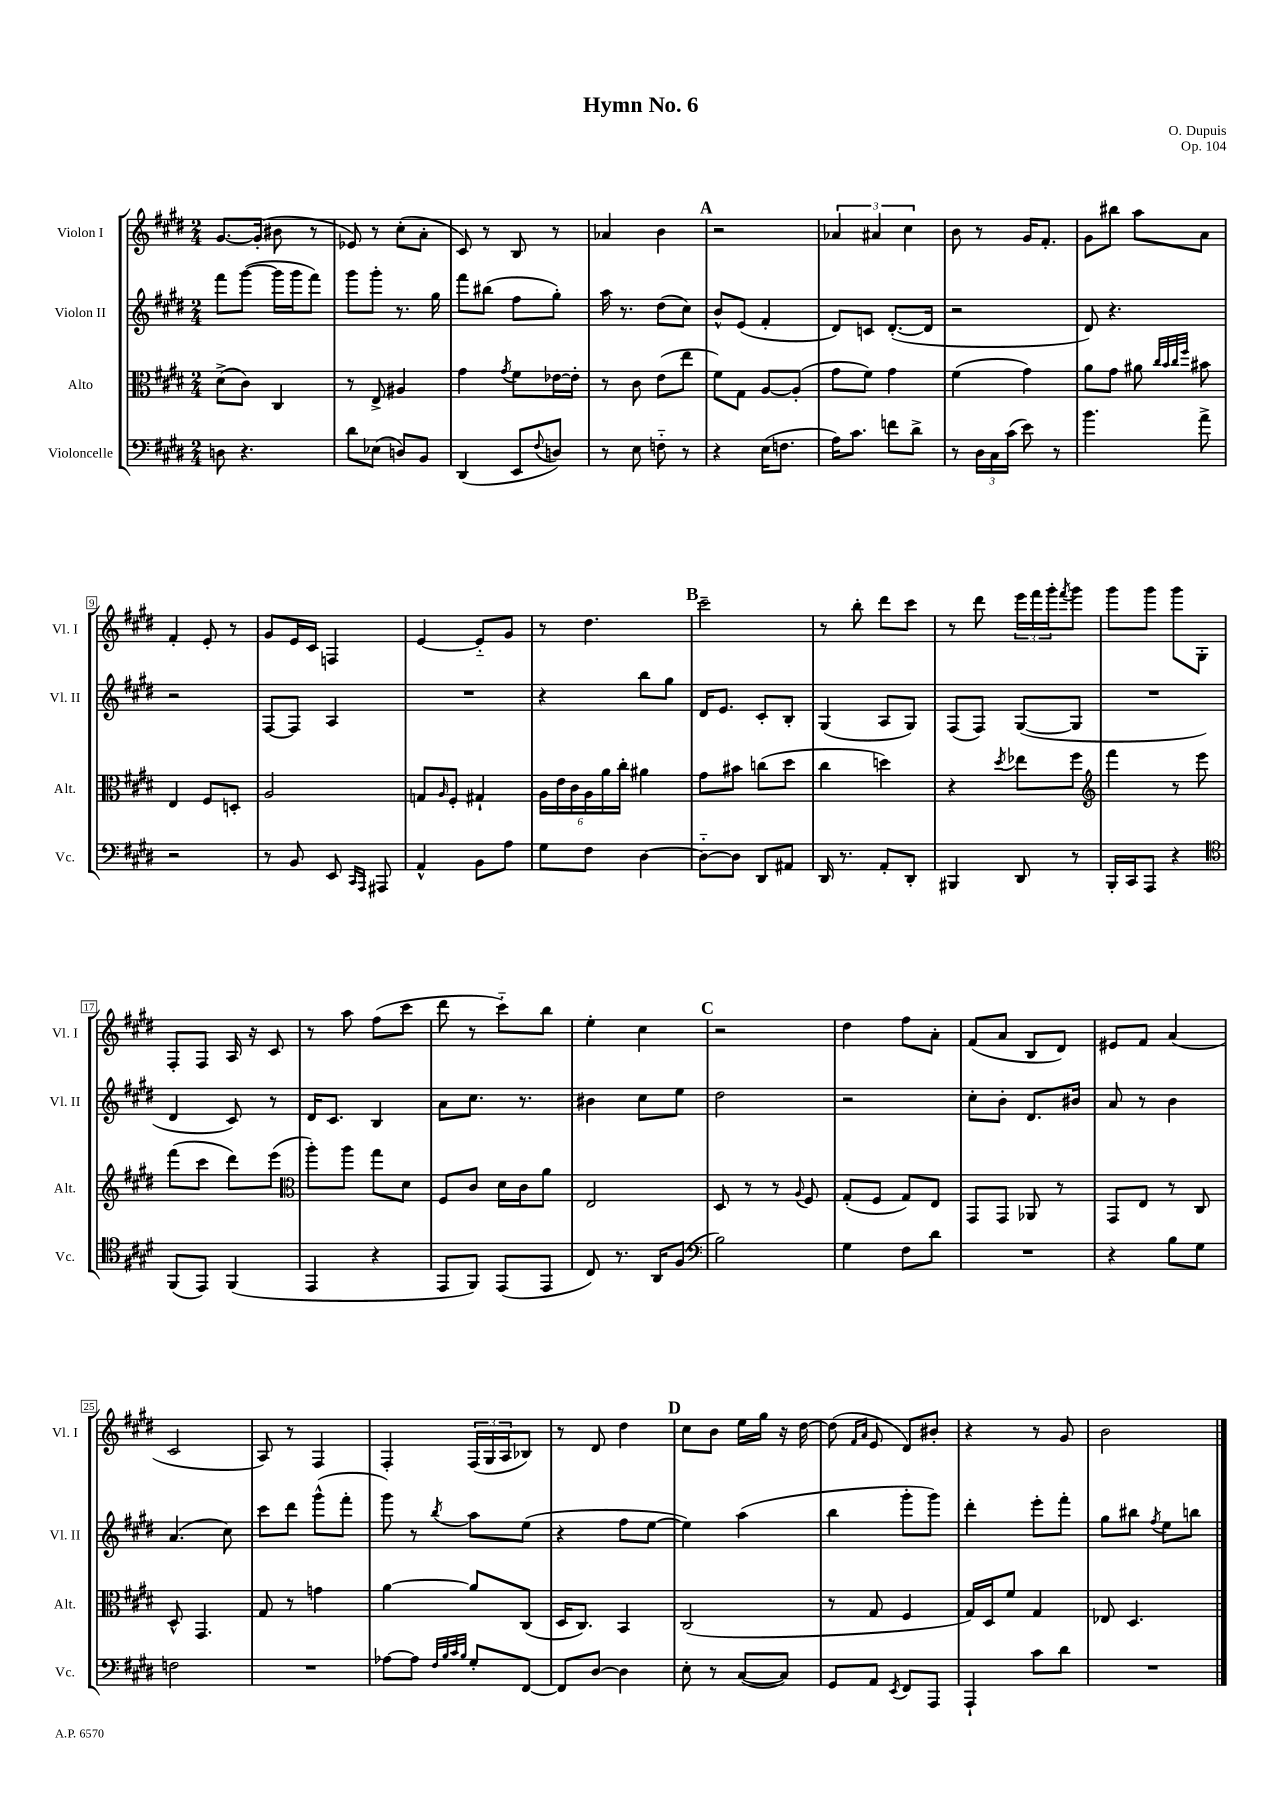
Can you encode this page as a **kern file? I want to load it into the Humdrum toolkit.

**kern	**kern	**kern	**kern
*part4	*part3	*part2	*part1
*staff4	*staff3	*staff2	*staff1
*I"Violoncelle	*I"Alto	*I"Violon II	*I"Violon I
*I'Vc.	*I'Alt.	*I'Vl. II	*I'Vl. I
*clefF4	*clefC3	*clefG2	*clefG2
*k[f#c#g#d#]	*k[f#c#g#d#]	*k[f#c#g#d#]	*k[f#c#g#d#]
*M2/4	*M2/4	*M2/4	*M2/4
=1	=1	=1	=1
8Dn\	(8d#^\L	8fff#\L	[8.g#/L
4.r	8c#\J)	([8ggg#\J	.
.	.	.	(16g#'/Jk]
.	4C#/	16ggg#\LL]	8b#X\
.	.	16ggg#\J	.
.	.	8fff#\J)	8r
=2	=2	=2	=2
8d#\L	8r	8ggg#\L	8e-X/)
(8E-X\J	8E^/	8ggg#'\J	8r
8Dn/L)	4A#X/	8.r	(8cc#'\L
8BB/J	.	.	8a'\J
.	.	16gg#\	.
=3	=3	=3	=3
(4DD#/	4g#\	8fff#\L	8c#/)
.	.	(8bb#X\J	8r
.	8qg#/	.	.
8EE/L	8f#\L	8ff#\L	8B/
8qqF#/	.	.	.
8Dn/J)	[16e-X\L	8gg#'\J)	8r
.	16e-'\JJ]	.	.
=4	=4	=4	=4
8r	8r	16aa\	4a-X/
.	.	8.r	.
8E\	8c#\	.	.
8Fn\	(8e\L	(8dd#\L	4b\
8r	8ee\J	8cc#\J)	.
!!LO:REH:place=s1:t=A
=5	=5	=5	=5
4r	8f#\L)	8b^^/L	2r
.	8G#\J	(8e/J	.
(16E\KL	[8A/L	4f#'/	.
8.Fn\J	.	.	.
.	(8A'/J]	.	.
=6	=6	=6	=6
16A\KL)	8g#\L	8d#/L)	6a-X/
8.c#\J	.	.	.
.	8f#\J)	8cn/J	.
.	.	.	6a#X/
8fn\L	4g#\	([8.d#'/L	.
.	.	.	6cc#\
8d#^\J	.	.	.
.	.	16d#/Jk]	.
=7	=7	=7	=7
8r	(4f#\	2r	8b\
24D#\LL	.	.	8r
24C#\	.	.	.
(24c#\JJ	.	.	.
8e\)	4g#\)	.	16g#/KL
.	.	.	8.f#'/J
8r	.	.	.
=8	=8	=8	=8
4.b\	8a\L	8d#/)	8g#\L
.	8g#\J	4.r	8bb#X\J
.	8a#X\	.	8aa\L
.	32qqcc#/LLL	.	.
.	32qqb/	.	.
.	32qqcc#/	.	.
.	32qqff#/JJJ	.	.
8a^\	8b#X\	.	8a\J
!!LO:LB:g=z
=9	=9	=9	=9
2r	4E/	2r	4f#'/
.	8F#/L	.	8e'/
.	8Dn'/J	.	8r
=10	=10	=10	=10
8r	2A/	[8F#/L	8g#/L
8BB/	.	8F#/J]	16e/L
.	.	.	16c#/JJ
8EE/	.	4A/	4Fn/
16qqCC#/LL	.	.	.
16qqAAA/JJ	.	.	.
8AAA#X/	.	.	.
=11	=11	=11	=11
4AA^^/	8Gn/L	2r	[4e/
.	16qqA/	.	.
.	8F#'/J	.	.
8BB\L	4G#X`/	.	8e/L]
8A\J	.	.	8g#/J
=12	=12	=12	=12
8G#\L	24A\LL	4r	8r
.	24e\	.	.
.	24c#\	.	.
8F#\J	24A\	.	4.dd#\
.	24a\	.	.
.	24cc#'\JJ	.	.
[4D#\	4a#X\	8bb\L	.
.	.	8gg#\J	.
!!LO:REH:place=s1:t=B
=13	=13	=13	=13
8D#\L_	8g#\L	16d#/KL	2ccc#~\
.	.	8.e/J	.
8D#\J]	8b#X\J	.	.
8DD#/L	(8ccn\L	8c#'/L	.
8AA#X/J	8dd#\J	8B'/J	.
=14	=14	=14	=14
16DD#/	4cc#\	(4G#/	8r
8.r	.	.	.
.	.	.	8bb'\
8AA'/L	4ddn\)	8A/L	8ddd#\L
8DD#'/J	.	8G#/J)	8ccc#\J
=15	=15	=15	=15
4BBB#X/	4r	(8F#/L	8r
.	.	8F#/J)	8ddd#\
.	8qdd#/	.	.
8DD#/	8ee-X\L	([8G#/L	24eee\LL
.	.	.	24fff#\
.	.	.	24ggg#'\J
.	.	.	8qfff#/
8r	8ff#\J	8G#/J]	8ggg#\J
=16	=16	=16	=16
*	*clefG2	*	*
16BBB'/LL	4fff#\	2r	8ggg#\L
16CC#/J	.	.	.
8AAA/J	.	.	8ggg#\J
4r	8r	.	8ggg#\L
.	8eee\	.	8G#'\J
!!LO:LB:g=z
=17	=17	=17	=17
*clefC4	*	*	*
(8FF#/L	(8fff#\L	4d#/	8F#'/L
8EE/J)	8ccc#\J	.	8F#/J
(4FF#/	8ddd#\L)	8c#/)	16A/
.	.	.	16r
.	(8eee\J	8r	8c#/
=18	=18	=18	=18
*	*clefC3	*	*
4EE/	8aa'\L)	16d#/KL	8r
.	.	8.c#/J	.
.	8aa\J	.	8aa\
4r	8gg#\L	4B/	(8ff#\L
.	8d#\J	.	8ccc#\J
=19	=19	=19	=19
8EE/L	8F#/L	8a\L	8ddd#\
8FF#/J)	8c#/J	8.cc#\J	8r
(8EE/L	16d#\LL	.	8ccc#\L)
.	16c#\J	8.r	.
8EE/J	8a\J	.	8bb\J
=20	=20	=20	=20
8C#/)	2E/	4b#X\	4ee'\
8.r	.	.	.
.	.	8cc#\L	4cc#\
16AA/KL	.	.	.
(8F#/J	.	8ee\J	.
!!LO:REH:place=s1:t=C
=21	=21	=21	=21
*clefF4	*	*	*
2B\)	8D#/	2dd#\	2r
.	8r	.	.
.	8r	.	.
.	8qqA/	.	.
.	8F#/	.	.
=22	=22	=22	=22
4G#\	(8G#'/L	2r	4dd#\
.	8F#/J	.	.
8F#\L	8G#/L)	.	8ff#\L
8d#\J	8E/J	.	8a'\J
=23	=23	=23	=23
2r	8GG#/L	8cc#'\L	(8f#/L
.	8GG#/J	8b'\J	8a/J
.	8AA-X/	8.d#/L	8B/L
.	8r	.	8d#/J)
.	.	16b#X/Jk	.
=24	=24	=24	=24
4r	8GG#/L	8a/	8e#X/L
.	8E/J	8r	8f#/J
8B\L	8r	4b\	(4a/
8G#\J	8C#/	.	.
!!LO:LB:g=z
=25	=25	=25	=25
2Fn\	8D#^^/	(4.a/	2c#/
.	4.GG#/	.	.
.	.	8cc#\)	.
=26	=26	=26	=26
2r	8G#/	8ccc#\L	8A/)
.	8r	8ddd#\J	8r
.	4gn\	(8ggg#^^\L	4F#/
.	.	8fff#'\J	.
=27	=27	=27	=27
[8A-X\L	[4a\	8ggg#\)	4F#'/
8A-\J]	.	8r	.
32qqF#/LLL	.	.	.
32qqB/	.	.	.
32qqc#/	.	.	.
32qqB/JJJ	.	8qbb/	.
8G#'/L	8a/L]	8aa\L	(24F#/LL
.	.	.	24G#/
.	.	.	24A/J
[8FF#/J	(8C#/J	(8ee\J	8B-X/J)
=28	=28	=28	=28
8FF#/L]	16D#/KL	4r	8r
.	8.C#/J)	.	.
[8D#/J	.	.	8d#/
4D#\]	4BB/	8ff#\L	4dd#\
.	.	[8ee\J	.
!!LO:REH:place=s1:t=D
=29	=29	=29	=29
8E'\	(2C#/	4ee\])	8cc#\L
8r	.	.	8b\J
([8C#/L	.	(4aa\	16ee\LL
.	.	.	16gg#\JJ
8C#/J])	.	.	16r
.	.	.	[16dd#\
=30	=30	=30	=30
8GG#/L	8r	4bb\	(8dd#\]
.	.	.	16qqf#/LL
.	.	.	16qqa/JJ
8AA/J	8G#/	.	8e/
8qEE/	.	.	.
8FF#/L	4F#/	8ggg#'\L	8d#/L)
8AAA/J	.	8ggg#\J)	8b#X'/J
=31	=31	=31	=31
4AAA`/	16G#/LL)	4ddd#'\	4r
.	16D#/J	.	.
.	8f#/J	.	.
8c#\L	4G#/	8eee'\L	8r
8d#\J	.	8fff#'\J	8g#/
=32	=32	=32	=32
2r	8E-X/	8gg#\L	2b\
.	4.D#/	8bb#X\J	.
.	.	8qff#/	.
.	.	8ee\L	.
.	.	8bbn\J	.
==	==	==	==
*-	*-	*-	*-
